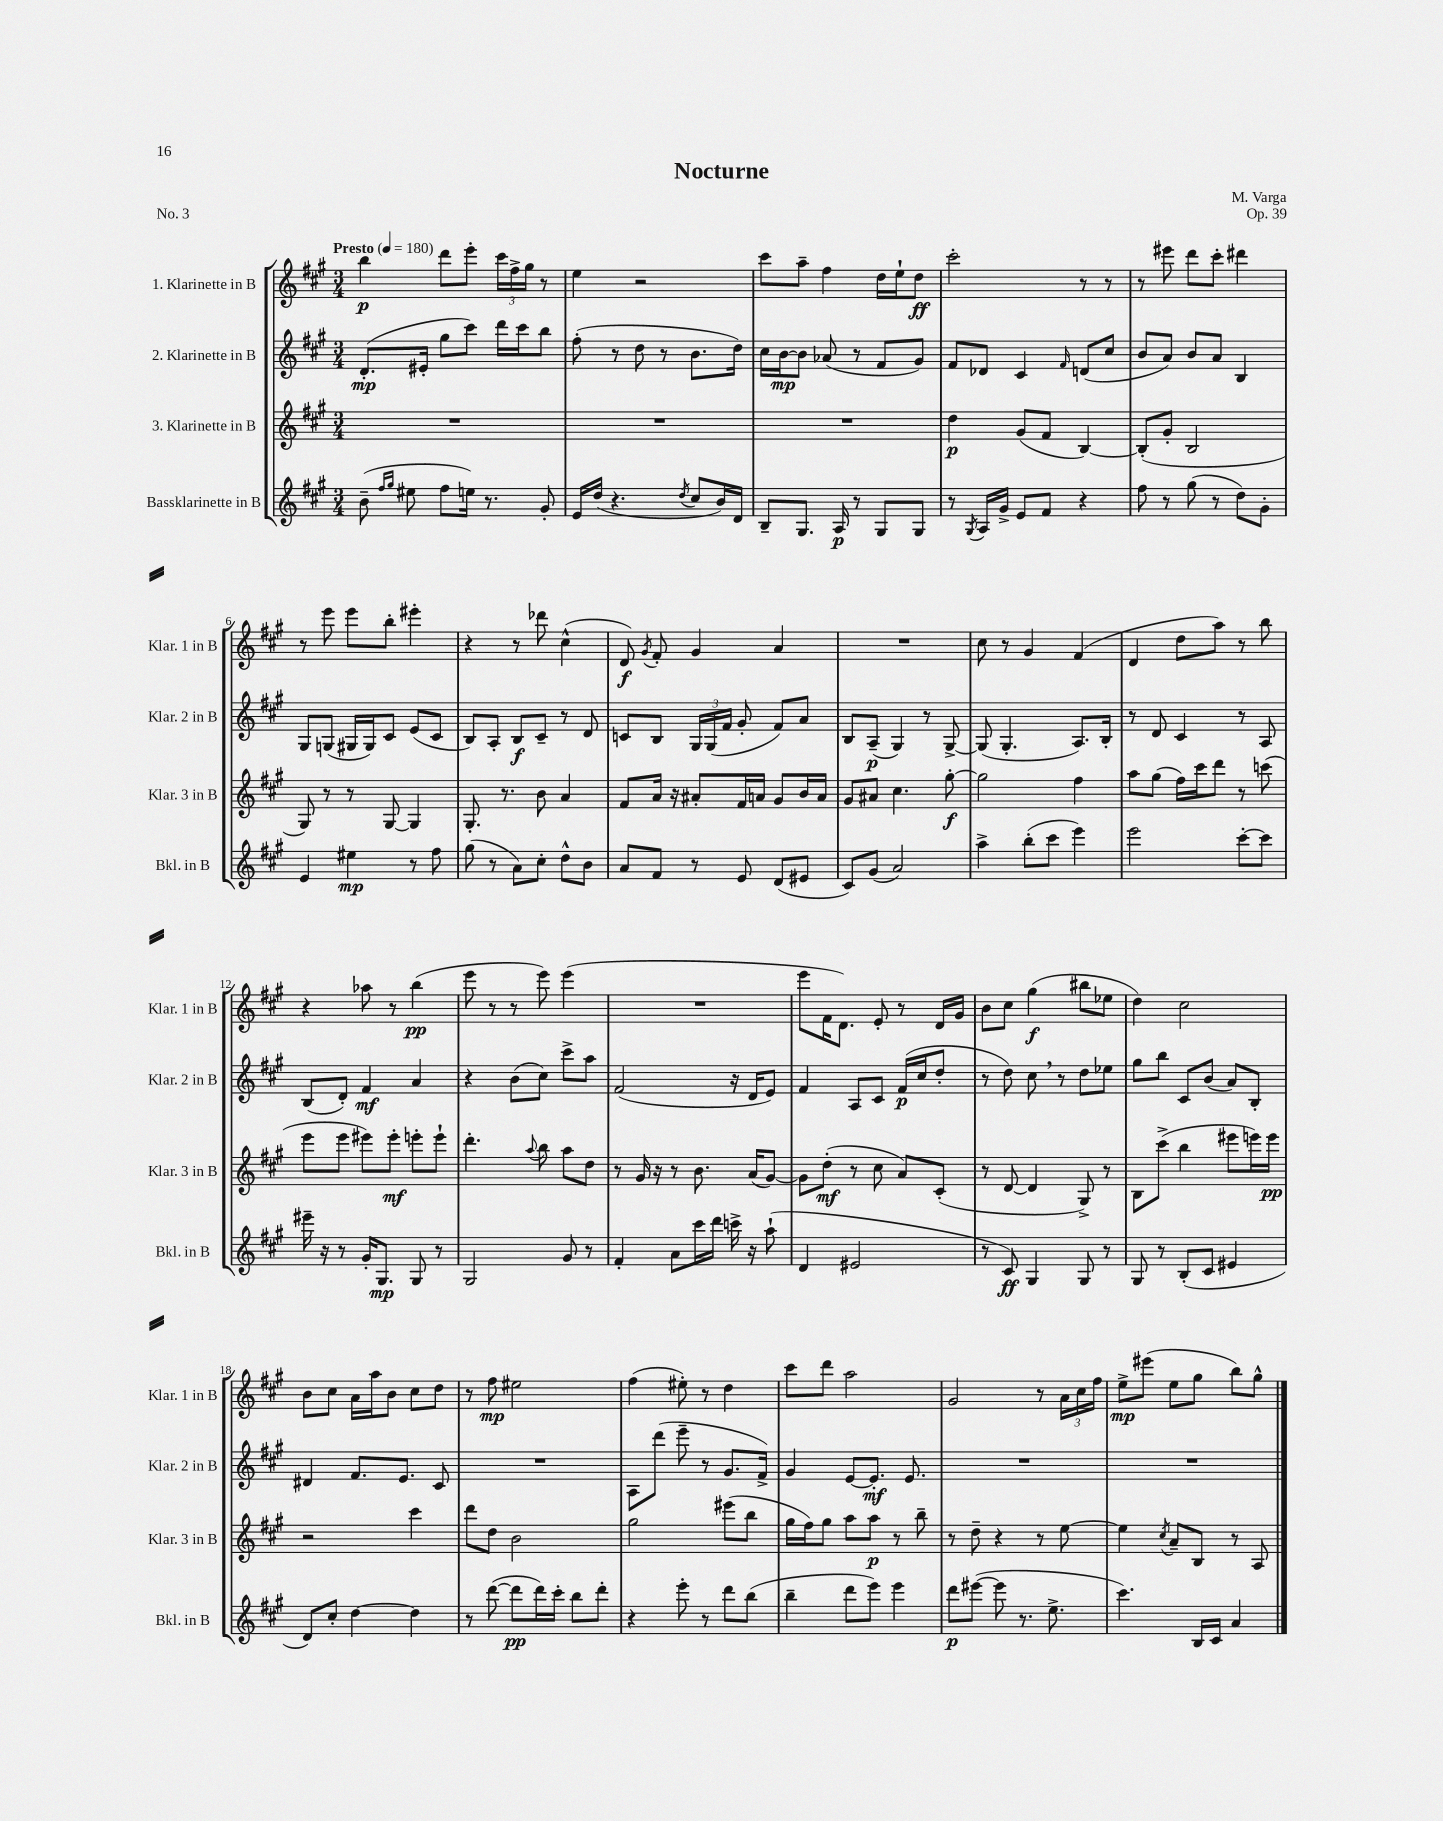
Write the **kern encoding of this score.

**kern	**dynam	**kern	**dynam	**kern	**dynam	**kern	**dynam
*part4	*part4	*part3	*part3	*part2	*part2	*part1	*part1
*staff4	*staff4	*staff3	*staff3	*staff2	*staff2	*staff1	*staff1
*I"Bassklarinette in B	*	*I"3. Klarinette in B	*	*I"2. Klarinette in B	*	*I"1. Klarinette in B	*
*I'Bkl. in B	*	*I'Klar. 3 in B	*	*I'Klar. 2 in B	*	*I'Klar. 1 in B	*
*clefG2	*	*clefG2	*	*clefG2	*	*clefG2	*
*k[f#c#g#]	*	*k[f#c#g#]	*	*k[f#c#g#]	*	*k[f#c#g#]	*
*M3/4	*	*M3/4	*	*M3/4	*	*M3/4	*
*MM180	*	*MM180	*	*MM180	*	*MM180	*
=1	=1	=1	=1	=1	=1	=1	=1
!	!	!	!	!	!	!LO:TX:a:B:t=Presto	!
(8b~\	.	2.r	.	(8.d'/L	mp	4bb\	p
16qqff#/LL	.	.	.	.	.	.	.
16qqgg#/JJ	.	.	.	.	.	.	.
8ee#X\	.	.	.	.	.	.	.
.	.	.	.	16e#X'/Jk	.	.	.
8ff#\L	.	.	.	8gg#\L	.	8ddd\L	.
16een\Jk)	.	.	.	8ccc#\J)	.	8eee'\J	.
8.r	.	.	.	.	.	.	.
.	.	.	.	16ddd\LL	.	24ccc#\LL	.
.	.	.	.	.	.	24ff#^\	.
.	.	.	.	16ccc#\J	.	.	.
.	.	.	.	.	.	24gg#\JJ	.
8g#'/	.	.	.	8bb\J	.	8r	.
=2	=2	=2	=2	=2	=2	=2	=2
16e/LL	.	2.r	.	(8ff#'\	.	4ee\	.
(16dd/JJ	.	.	.	.	.	.	.
4.r	.	.	.	8r	.	.	.
.	.	.	.	8dd\	.	2r	.
.	.	.	.	8r	.	.	.
8qdd/	.	.	.	.	.	.	.
8cc#/L	.	.	.	8.b\L	.	.	.
16b/L)	.	.	.	.	.	.	.
16d/JJ	.	.	.	16dd\Jk)	.	.	.
=3	=3	=3	=3	=3	=3	=3	=3
8B~/L	.	2.r	.	16cc#\LL	.	8ccc#\L	.
.	.	.	.	[16b\J	mp	.	.
8.G#/J	.	.	.	8b\J]	.	8aa~\J	.
.	.	.	.	(8a-X/	.	4ff#\	.
16A/	p	.	.	.	.	.	.
8r	.	.	.	8r	.	.	.
8G#/L	.	.	.	8f#/L	.	16dd\LL	.
.	.	.	.	.	.	16ee`\J	.
8G#/J	.	.	.	8g#/J)	.	8dd\J	ff
=4	=4	=4	=4	=4	=4	=4	=4
8r	.	4dd\	p	8f#/L	.	2ccc#'\	.
8qG#/	.	.	.	.	.	.	.
16A/LL	.	.	.	8d-X/J	.	.	.
16g#^/JJ	.	.	.	.	.	.	.
8e/L	.	(8g#/L	.	4c#/	.	.	.
8f#/J	.	8f#/J	.	.	.	.	.
.	.	.	.	16qqf#/	.	.	.
4r	.	[4B/)	.	(8dn/L	.	8r	.
.	.	.	.	8cc#/J	.	8r	.
=5	=5	=5	=5	=5	=5	=5	=5
8ff#\	.	(8B'/L]	.	8b/L	.	8r	.
8r	.	8g#'/J	.	8a/J)	.	8eee#X\	.
(8gg#\	.	2B/	.	8b/L	.	8ddd\L	.
8r	.	.	.	8a/J	.	8ccc#'\J	.
8dd\L)	.	.	.	4B/	.	4ddd#X\	.
8g#'\J	.	.	.	.	.	.	.
!!LO:LB:g=z
=6	=6	=6	=6	=6	=6	=6	=6
4e/	.	8G#/)	.	8G#/L	.	8r	.
.	.	8r	.	(8Gn/J	.	8eee\	.
4ee#X\	mp	8r	.	16G#X/LL	.	8eee\L	.
.	.	.	.	16G#/J)	.	.	.
.	.	[8G#/	.	8c#/J	.	8bb'\J	.
8r	.	4G#/]	.	(8e/L	.	4eee#X'\	.
8ff#\	.	.	.	8c#/J	.	.	.
=7	=7	=7	=7	=7	=7	=7	=7
(8gg#\	.	8.G#'/	.	8B/L)	.	4r	.
8r	.	.	.	8A'/J	.	.	.
.	.	8.r	.	.	.	.	.
8a\L)	.	.	.	8B/L	f	8r	.
8cc#'\J	.	8b\	.	8c#~/J	.	8ddd-X\	.
8dd^^\L	.	4a/	.	8r	.	(4cc#^^\	.
8b\J	.	.	.	8d/	.	.	.
=8	=8	=8	=8	=8	=8	=8	=8
8a/L	.	8f#/L	.	8cn/L	.	8d/)	f
.	.	.	.	.	.	8qg#/	.
8f#/J	.	16a/Jk	.	8B/J	.	8f#'/	.
.	.	16r	.	.	.	.	.
8r	.	8a#X'/L	.	24G#/LL	.	4g#/	.
.	.	.	.	(24G#/	.	.	.
.	.	.	.	24f#/JJ	.	.	.
8e/	.	16f#/L	.	8g#'/	.	.	.
.	.	16an/JJ	.	.	.	.	.
(8d/L	.	8g#/L	.	8f#/L)	.	4a/	.
8e#X/J	.	16b/L	.	8a/J	.	.	.
.	.	16a/JJ	.	.	.	.	.
=9	=9	=9	=9	=9	=9	=9	=9
8c#/L)	.	8g#/L	.	8B/L	.	2.r	.
(8g#/J	.	8a#X/J	.	(8A~/J	p	.	.
2a/)	.	4.cc#\	.	4G#/)	.	.	.
.	.	.	.	8r	.	.	.
.	.	[8gg#'\	f	[8G#^/	.	.	.
=10	=10	=10	=10	=10	=10	=10	=10
4aa^\	.	2gg#\]	.	(8G#/]	.	8cc#\	.
.	.	.	.	4.G#'/	.	8r	.
(8bb'\L	.	.	.	.	.	4g#/	.
8ccc#\J	.	.	.	.	.	.	.
4eee\)	.	4ff#\	.	8.A/L)	.	(4f#/	.
.	.	.	.	16B'/Jk	.	.	.
=11	=11	=11	=11	=11	=11	=11	=11
2eee\	.	8aa\L	.	8r	.	4d/	.
.	.	(8gg#\J	.	8d/	.	.	.
.	.	16ff#\LL)	.	4c#/	.	8dd\L	.
.	.	16ccc#\J	.	.	.	.	.
.	.	8ddd\J	.	.	.	8aa\J)	.
[8ccc#'\L	.	8r	.	8r	.	8r	.
8ccc#\J]	.	(8cccn\	.	8A/	.	8bb\	.
!!LO:LB:g=z
=12	=12	=12	=12	=12	=12	=12	=12
16eee#X~\	.	8eee\L	.	(8B/L	.	4r	.
16r	.	.	.	.	.	.	.
8r	.	8eee\J	.	8d'/J)	.	.	.
16g#'/KL	.	8eee#X\L)	.	4f#/	mf	8aa-X\	.
8.G#/J	mp	.	.	.	.	.	.
.	.	8eee#'\J	mf	.	.	8r	.
8G#/	.	8eeen'\L	.	4a/	.	(4bb\	pp
8r	.	8eee`\J	.	.	.	.	.
=13	=13	=13	=13	=13	=13	=13	=13
2G#/	.	4.ddd'\	.	4r	.	8eee\	.
.	.	.	.	.	.	8r	.
.	.	.	.	(8b\L	.	8r	.
.	.	8qqaa/	.	.	.	.	.
.	.	8bb\	.	8cc#\J)	.	8eee\)	.
8g#/	.	8aa\L	.	8ccc#^\L	.	(4eee\	.
8r	.	8dd\J	.	8aa\J	.	.	.
=14	=14	=14	=14	=14	=14	=14	=14
4f#'/	.	8r	.	(2f#/	.	2.r	.
.	.	16g#/	.	.	.	.	.
.	.	16r	.	.	.	.	.
8a\L	.	8r	.	.	.	.	.
16ccc#\L	.	8.b\	.	.	.	.	.
16ddd\JJ	.	.	.	.	.	.	.
16cccn^\	.	.	.	16r	.	.	.
16r	.	(16a/KL	.	16d/KL	.	.	.
(8aa`\	.	[8g#/J)	.	8e/J)	.	.	.
=15	=15	=15	=15	=15	=15	=15	=15
4d/	.	8g#\L]	.	4f#/	.	8eee\L	.
.	.	(8dd'\J	mf	.	.	16f#\K	.
.	.	.	.	.	.	8.d\J)	.
2e#X/	.	8r	.	8A/L	.	.	.
.	.	8cc#\	.	8c#/J	.	8e'/	.
.	.	8a/L)	.	(16f#/LL	p	8r	.
.	.	.	.	16cc#/J	.	.	.
.	.	(8c#'/J	.	8dd'/J	.	16d/LL	.
.	.	.	.	.	.	16g#/JJ	.
=16	=16	=16	=16	=16	=16	=16	=16
8r	.	8r	.	8r	.	8b\L	.
8c#/)	ff	[8d/	.	8dd\)	.	8cc#\J	.
4G#/	.	4d/]	.	8cc#,\	.	(4gg#\	f
.	.	.	.	8r	.	.	.
8G#/	.	8G#^/)	.	8dd\L	.	8bb#X\L	.
8r	.	8r	.	8ee-X\J	.	8ee-X\J	.
=17	=17	=17	=17	=17	=17	=17	=17
8G#/	.	8B\L	.	8gg#\L	.	4dd\)	.
8r	.	(8ccc#^\J	.	8bb\J	.	.	.
(8B'/L	.	4bb\	.	8c#/L	.	2cc#\	.
8c#/J	.	.	.	(8b/J	.	.	.
4e#X/	.	8eee#X\L	.	8a/L)	.	.	.
.	.	16eeen\L)	.	8B'/J	.	.	.
.	.	16eee\JJ	pp	.	.	.	.
!!LO:LB:g=z
=18	=18	=18	=18	=18	=18	=18	=18
8d/L)	.	2r	.	4d#X/	.	8b\L	.
8cc#'/J	.	.	.	.	.	8cc#\J	.
[4dd\	.	.	.	8.f#/L	.	16a\LL	.
.	.	.	.	.	.	16aa\J	.
.	.	.	.	.	.	8b\J	.
.	.	.	.	8.e/J	.	.	.
4dd\]	.	4ccc#\	.	.	.	8cc#\L	.
.	.	.	.	8c#/	.	8dd\J	.
=19	=19	=19	=19	=19	=19	=19	=19
8r	.	8ddd\L	.	2.r	.	8r	.
([8ddd\	.	8dd\J	.	.	.	8ff#\	mp
8ddd\L]	pp	2b\	.	.	.	2ee#X\	.
16ddd\L)	.	.	.	.	.	.	.
16ccc#'\JJ	.	.	.	.	.	.	.
8bb\L	.	.	.	.	.	.	.
8ddd'\J	.	.	.	.	.	.	.
=20	=20	=20	=20	=20	=20	=20	=20
4r	.	2gg#\	.	8A\L	.	(4ff#\	.
.	.	.	.	(8ddd\J	.	.	.
8eee'\	.	.	.	8eee~\	.	8ee#X'\)	.
8r	.	.	.	8r	.	8r	.
8ddd\L	.	(8eee#X\L	.	8.g#/L	.	4dd\	.
(8bb\J	.	8bb\J	.	.	.	.	.
.	.	.	.	16f#^/Jk)	.	.	.
=21	=21	=21	=21	=21	=21	=21	=21
4bb~\	.	16gg#\LL	.	4g#/	.	8ccc#\L	.
.	.	16ff#\J)	.	.	.	.	.
.	.	8gg#\J	.	.	.	8ddd\J	.
8ddd\L	.	8aa\L	.	[8e/L	.	2aa\	.
8eee\J)	.	8aa\J	p	8.e'/J]	mf	.	.
4eee\	.	8r	.	.	.	.	.
.	.	.	.	8.e/	.	.	.
.	.	8bb~\	.	.	.	.	.
=22	=22	=22	=22	=22	=22	=22	=22
8ddd\L	p	8r	.	2.r	.	2g#/	.
([8eee#X\J	.	8dd~\	.	.	.	.	.
8eee#\]	.	4r	.	.	.	.	.
8.r	.	.	.	.	.	.	.
.	.	8r	.	.	.	8r	.
8.ee^\	.	.	.	.	.	.	.
.	.	[8ee\	.	.	.	24a\LL	.
.	.	.	.	.	.	24cc#\	.
.	.	.	.	.	.	24ff#\JJ	.
=23	=23	=23	=23	=23	=23	=23	=23
4.ccc#\)	.	4ee\]	.	2.r	.	8ee^\L	mp
.	.	.	.	.	.	(8eee#X\J	.
.	.	8qcc#/	.	.	.	.	.
.	.	8a~/L	.	.	.	8ee\L	.
16B/LL	.	8B/J	.	.	.	8gg#\J	.
16c#/JJ	.	.	.	.	.	.	.
4a/	.	8r	.	.	.	8bb\L)	.
.	.	8A/	.	.	.	8gg#^^\J	.
==	==	==	==	==	==	==	==
*-	*-	*-	*-	*-	*-	*-	*-
